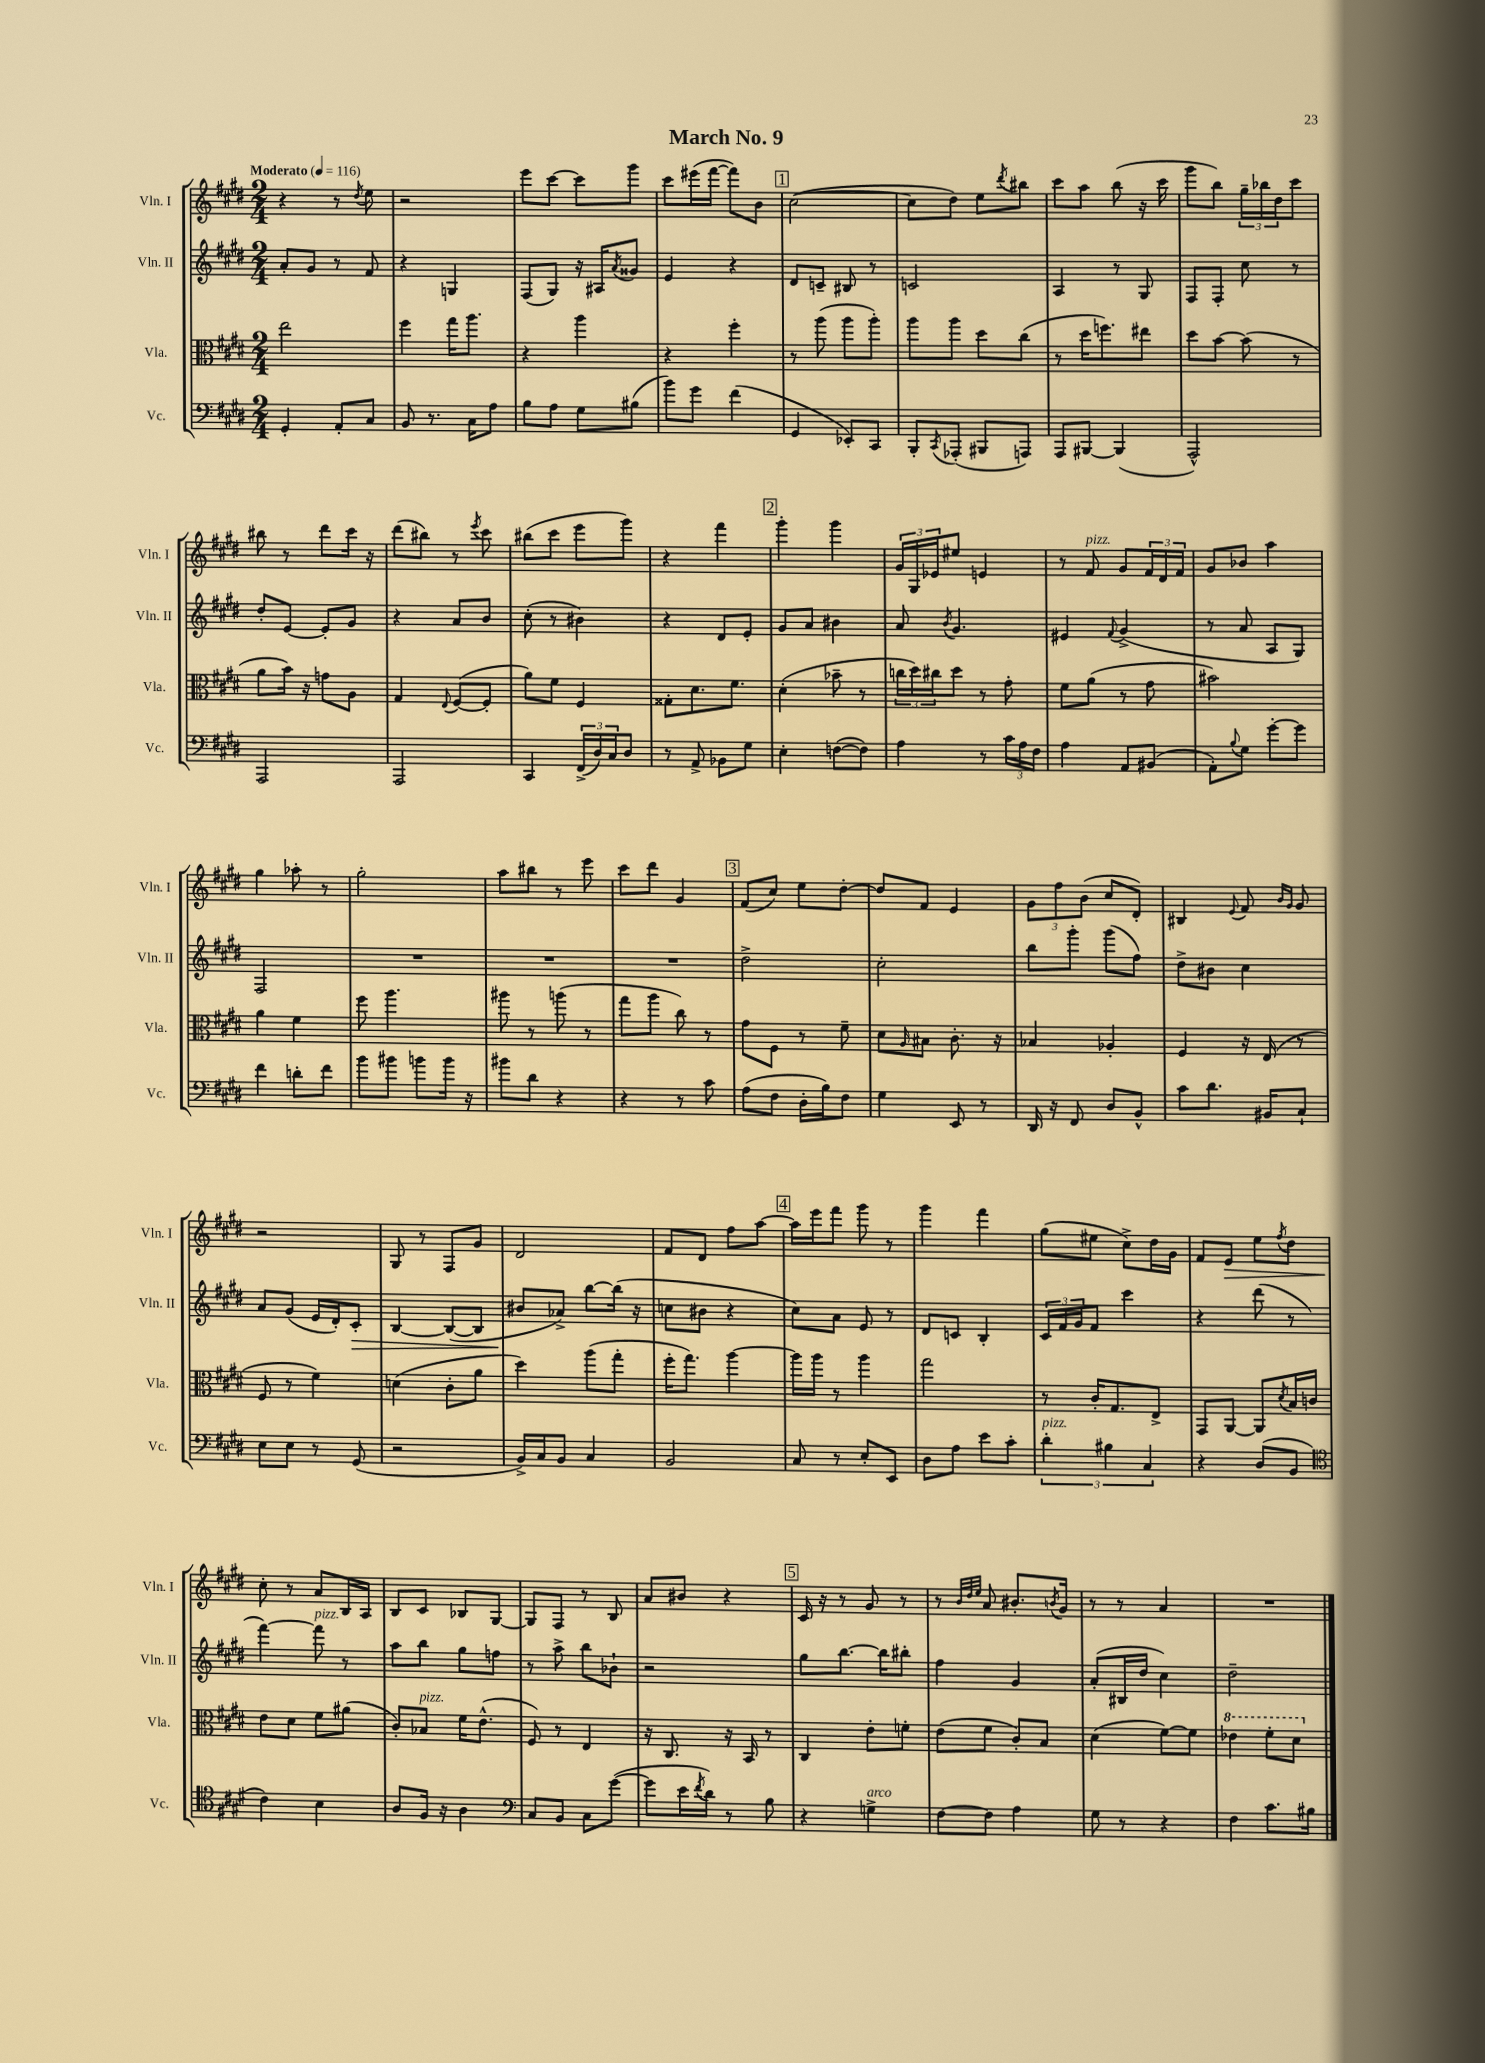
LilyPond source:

\header { title = "March No. 9" }
<<
\new StaffGroup <<
\new Staff = "s0" \with { instrumentName = "Vln. I" shortInstrumentName = "Vln. I" } {
    \clef treble \key e \major \numericTimeSignature \time 2/4 \tempo "Moderato" 4 = 116
    r4 r8 \acciaccatura { dis''8 } e''8 |
    r2 |
    e'''8 cis'''8~ cis'''8 gis'''8 |
    cis'''8 eis'''16( fis'''16~ fis'''8) b'8 |
    \mark \markup { \box "1" } cis''2~( |
    cis''8 dis''8) e''8 \acciaccatura { dis'''8 } bis''8 |
    cis'''8 a''8 b''8( r16 cis'''16 |
    gis'''8 b''8) \tuplet 3/2 { gis''16-- bes''16 dis''16 } cis'''8 |
    bis''8 r8 dis'''8 cis'''16 r16 |
    dis'''8( bis''8) r8 \acciaccatura { e'''8 } cis'''8 |
    bis''8( cis'''8 e'''8 gis'''8) |
    r4 fis'''4 |
    \mark \markup { \box "2" } gis'''4-. gis'''4 |
    \tuplet 3/2 { gis'16 gis16 ees'16 } eis''8 e'4 |
    r8 fis'8^\markup { \italic "pizz." } gis'8 \tuplet 3/2 { fis'16 dis'16 fis'16 } |
    gis'8 bes'8 a''4 |
    gis''4 aes''8-. r8 |
    gis''2-. |
    a''8 bis''8 r8 e'''8 |
    cis'''8 dis'''8 gis'4 |
    \mark \markup { \box "3" } fis'8( cis''8) e''8 dis''8~-. |
    dis''8 fis'8 e'4 |
    \tuplet 3/2 { gis'8 fis''8 b'8( } cis''8 dis'8-.) |
    bis4 \appoggiatura { e'8 } fis'8 \grace { b'16 gis'16 } gis'8 |
    r2 |
    gis8 r8 fis8 gis'8 |
    dis'2 |
    fis'8 dis'8 fis''8 a''8~ |
    \mark \markup { \box "4" } a''16 e'''16 fis'''8 gis'''8 r8 |
    gis'''4 fis'''4 |
    gis''8( eis''8 cis''8->) dis''16 gis'16 |
    fis'8 e'8\> e''8 \acciaccatura { fis''8 } dis''8 |
    cis''8-.\! r8 a'8 b16 a16 |
    b8 cis'8 bes8 gis8~ |
    gis8 fis8 r8 b8 |
    a'8 bis'8 r4 |
    \mark \markup { \box "5" } cis'16 r16 r8 gis'8 r8 |
    r8 \grace { b'32 dis''32 e''32 } a'8 bis'8.-. \acciaccatura { b'8 } gis'16 |
    r8 r8 a'4 |
    R2 \bar "|." |
}
\new Staff = "s1" \with { instrumentName = "Vln. II" shortInstrumentName = "Vln. II" } {
    \clef treble \key e \major \numericTimeSignature \time 2/4
    a'8-. gis'8 r8 fis'8 |
    r4 g4 |
    fis8( gis8) r16 ais16 \acciaccatura { a'8 } gisis'8 |
    e'4 r4 |
    \mark \markup { \box "1" } dis'8 c'8-- bis8 r8 |
    c'2 |
    a4 r8 gis8 |
    fis8 fis8-. cis''8 r8 |
    dis''8-. e'8~ e'8-. gis'8 |
    r4 a'8 b'8 |
    cis''8-.( r8 bis'4) |
    r4 dis'8 e'8-. |
    \mark \markup { \box "2" } gis'8 a'8 bis'4 |
    a'8 \acciaccatura { b'8 } gis'4. |
    eis'4 \appoggiatura { fis'8 } gis'4->( |
    r8 a'8 a8 gis8) |
    fis2 |
    R2 |
    R2 |
    R2 |
    \mark \markup { \box "3" } dis''2-> |
    cis''2-. |
    b''8 gis'''8-. gis'''8( fis''8) |
    dis''8-> bis'8 cis''4 |
    a'8 gis'8( e'16 dis'16-.) cis'8-.\> |
    b4~ b8~( b8 |
    bis'8\! aes'8->) b''8~ b''16( r16 |
    c''8 bis'8 r4 |
    \mark \markup { \box "4" } cis''8) a'8 e'8 r8 |
    dis'8 c'8 b4-. |
    \tuplet 3/2 { cis'16 fis'16 gis'16 } fis'8 cis'''4 |
    r4 dis'''8( r8 |
    fis'''4~) fis'''8^\markup { \italic "pizz." } r8 |
    a''8 b''8 gis''8 f''8 |
    r8 a''8-> b''8 bes'8-! |
    r2 |
    \mark \markup { \box "5" } gis''8 b''8.~ b''16 bis''8-. |
    fis''4 gis'4 |
    a'8-.( bis16 dis''16 cis''4) |
    dis''2-- \bar "|." |
}
\new Staff = "s2" \with { instrumentName = "Vla." shortInstrumentName = "Vla." } {
    \clef alto \key e \major \numericTimeSignature \time 2/4
    e''2 |
    fis''4 gis''16 a''8. |
    r4 a''4 |
    r4 fis''4-. |
    \mark \markup { \box "1" } r8 a''8( a''8 a''8-.) |
    a''8 a''8 dis''8 cis''8( |
    r8 dis''16 f''8.) eis''8 |
    dis''8 b'8~ b'8( r8 |
    a'8 b'16) r16 g'8 a8 |
    gis4 \appoggiatura { e8 } fis8~( fis8-. |
    a'8) fis'8 fis4 |
    gisis8-. dis'8. fis'8. |
    \mark \markup { \box "2" } dis'4-.( bes'8-- r8 |
    \tuplet 3/2 { c''16 dis''16) cis''16 } dis''8 r8 gis'8-. |
    fis'8 a'8( r8 gis'8 |
    bis'2) |
    a'4 fis'4 |
    fis''8 a''4. |
    ais''8 r8 a''8( r8 |
    gis''8 a''8 cis''8) r8 |
    \mark \markup { \box "3" } gis'8 fis8 r8 fis'8-- |
    dis'8 \grace { a16 } bis8 cis'8.-. r16 |
    bes4 aes4-. |
    fis4 r16 e16( r8 |
    fis8 r8 fis'4) |
    d'4( cis'8-. a'8 |
    dis''4) a''8( gis''8-. |
    fis''16-. gis''8.) a''4~ |
    \mark \markup { \box "4" } a''16 a''16 r8 a''4 |
    gis''2 |
    r8 cis'16-. gis8. e8-> |
    gis,8 a,8~ a,8 \acciaccatura { dis'8 } b16 c'16 |
    e'8 dis'8 fis'8 ais'8( |
    cis'8-.) bes8^\markup { \italic "pizz." } fis'16 e'8.-^( |
    fis8) r8 e4 |
    r16 cis8. r16 b,16 r8 |
    \mark \markup { \box "5" } cis4 e'8-. f'8-. |
    e'8( fis'8 cis'8-.) b8 |
    dis'4( fis'8~) fis'8 |
    \ottava #1 ees''4 fis''8-. dis''8 \ottava #0 \bar "|." |
}
\new Staff = "s3" \with { instrumentName = "Vc." shortInstrumentName = "Vc." } {
    \clef bass \key e \major \numericTimeSignature \time 2/4
    gis,4-. a,8-. cis8 |
    b,8 r8. cis16 a8 |
    b8 a8 gis8 bis8( |
    b'8) gis'8 fis'4( |
    \mark \markup { \box "1" } gis,4 ees,8-.) cis,8 |
    b,,8-. \acciaccatura { cis,8 } aes,,8-.( bis,,8 a,,8) |
    a,,8 bis,,8~ bis,,4( |
    a,,2-^) |
    a,,2 |
    a,,2 |
    cis,4 \tuplet 3/2 { fis,16->( dis16) cis16 } dis8 |
    r8 a,8-> bes,8 gis8 |
    \mark \markup { \box "2" } e4-. f8~( f8) |
    a4 r8 \tuplet 3/2 { cis'16 a16 fis16 } |
    a4 a,8 bis,8( |
    a,8-.) \appoggiatura { b8 } gis8 gis'8~-. gis'8 |
    fis'4 d'8-. fis'8 |
    b'8 bis'8 b'8 b'16 r16 |
    bis'8 dis'8 r4 |
    r4 r8 cis'8 |
    \mark \markup { \box "3" } a8( fis8 dis16-. b16) fis8 |
    gis4 e,8 r8 |
    dis,16 r16 fis,8 dis8 b,8-^ |
    cis'8 dis'8. bis,16 cis8-! |
    e8 e8 r8 gis,8( |
    r2 |
    b,16->) cis16 b,8 cis4 |
    b,2 |
    \mark \markup { \box "4" } cis8 r8 e8-. e,8 |
    dis8 a8 e'8 cis'8-. |
    \tuplet 3/2 { dis'4-.^\markup { \italic "pizz." } bis4 cis4 } |
    r4 dis8( b,8 |
    \clef tenor cis'4) b4 |
    a8 fis16 r16 a4 |
    \clef bass cis8 b,8 cis8 gis'8~( |
    gis'8 e'16 \acciaccatura { fis'8 } dis'16) r8 b8 |
    \mark \markup { \box "5" } r4 g4->^\markup { \italic "arco" } |
    fis8~ fis8 a4 |
    gis8 r8 r4 |
    fis4 cis'8. bis16 \bar "|." |
}
>>
>>
\layout { \context { \Score \remove "Bar_number_engraver" } }
